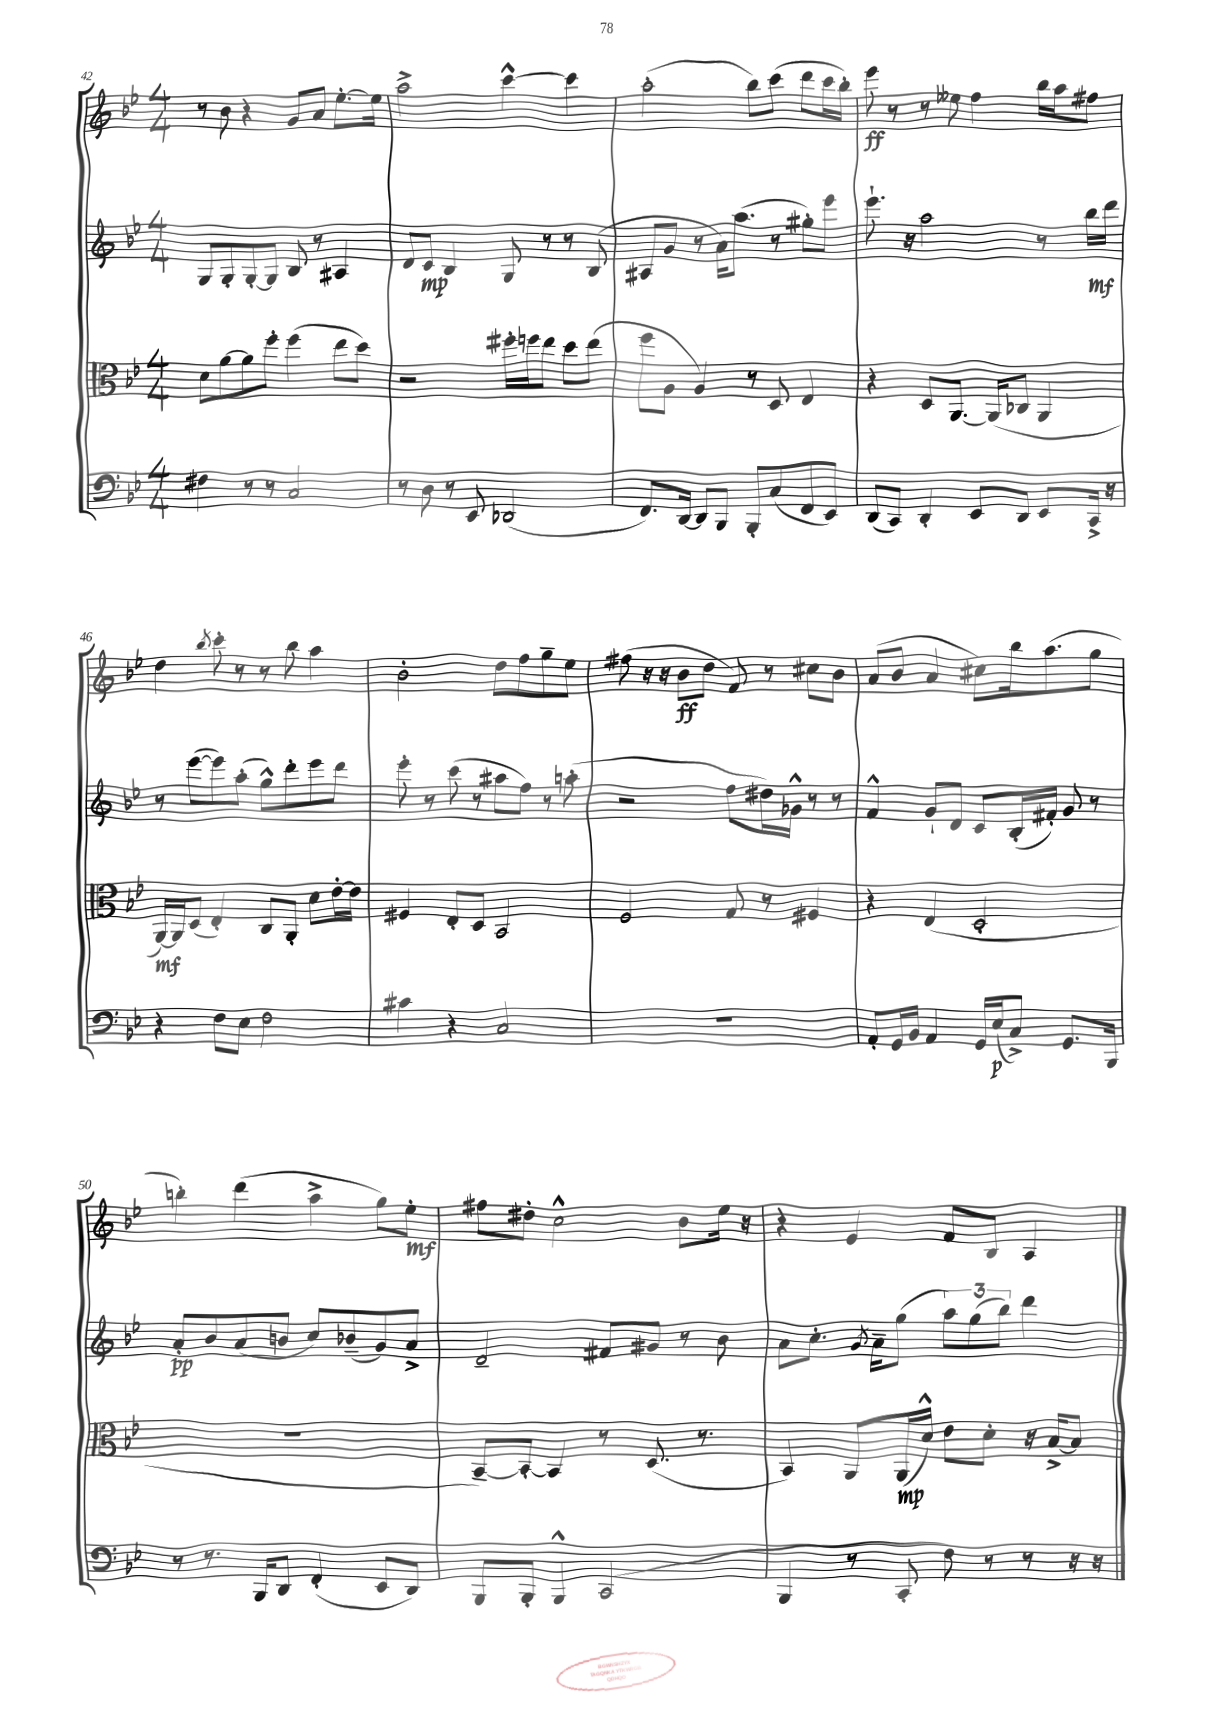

**kern	**kern	**kern	**kern
*staff4	*staff3	*staff2	*staff1
*clefF4	*clefC3	*clefG2	*clefG2
*k[b-e-]	*k[b-e-]	*k[b-e-]	*k[b-e-]
*M4/4	*M4/4	*M4/4	*M4/4
4F#\	8d\L	8G/L	8r
.	[8a\	8G'/	8b-\
8r	8a\]	[8G'/	4r
8r	8ff'\J	8G/]J	.
2C/	(4ff\	8B-/	8g/L
.	.	8r	8a/J
.	8ee-\L	4A#/	[8.ee-'\L
.	8dd\J)	.	.
.	.	.	16ee-\]Jk
=	=	=	=
8r	2r	8d/L	2aa^\
8D\	.	8c/J	.
8r	.	4B-/	.
8EE-/	.	.	.
(2DD-/	16ff#'\LL	8G/	[4ccc^^\
.	16ff\J	.	.
.	8ee-\J	8r	.
.	8dd\L	8r	4ccc\]
.	(8ee-\J	(8B-/	.
=	=	=	=
8.FF/L)	8ff\L	8A#/L	(2aa'\
.	8A\J	8g/J	.
[16DD/Jk	.	.	.
8DD/]L	4A/)	8r	.
8BBB-/J	.	16a\LK)	.
.	.	(8.aa\J	.
8BBB-'/L	8r	.	8bb-\L)
(8C/	8D/	8r	(8ccc\J
8FF/	4E-/	8gg#'\L)	8ddd\L
8EE-/J)	.	8eee-\J	16ccc\L
.	.	.	16bb-'\JJ)
=	=	=	=
(8DD/L	4r	8.eee-`\	8eee-\
8CC/J)	.	.	8r
.	.	16r	.
4DD'/	8D/L	2aa\	8r
.	[8.AA/J	.	8ee--\
8EE-/L	.	.	4ff\
.	(16AA/]LK	.	.
8DD/J	8C-/J	.	.
8EE-/L	4AA/	8r	16bb-\LL
.	.	.	16aa\J
16CC^/Jk	.	16bb-\LL	8ff#\J
16r	.	16ddd\JJ	.
=	=	=	=
4r	[16AA/LL)	8r	4dd\
.	16AA/]J	.	.
.	(8D/J	([8eee-\L	.
.	.	.	8qbb-/
8F\L	4E-'/)	8eee-\])	8ccc'\
8E-\J	.	(8aa'\J	8r
2F\	8C/L	8gg^^\L)	8r
.	8AA'/J	8ddd'\	8bb-\
.	8d\L	8eee-\	4aa\
.	[16e-'\L	8ddd\J	.
.	16e-\]JJ	.	.
=	=	=	=
4c#\	4F#/	8eee-'\	2b-'\
.	.	8r	.
4r	8E-'/L	(8ccc\	.
.	8D/J	8r	.
2C/	2BB-/	8aa#\L	8dd\L
.	.	8ff\J)	8ff\
.	.	8r	8gg~\
.	.	(8aa'\	8ee-\J
=	=	=	=
1r	2F/	2r	(8ff#\
.	.	.	16r
.	.	.	16r
.	.	.	8b-\L
.	.	.	8dd\J
.	8G/	8ff\L	8f/)
.	8r	16dd#\L)	8r
.	.	16g-^^\JJ	.
.	4F#/	8r	8cc#\L
.	.	8r	8b-\J
=	=	=	=
8AA'/L	4r	4f^^/	(8a/L
16GG/L	.	.	8b-/J
16BB-/JJ	.	.	.
4AA/	(4E-/	8g`/L	4a/
.	.	8d/J	.
16GG/LL	2D'/	8c/L	8cc#\L)
(16E-/J	.	.	.
8C^/J)	.	(16B-'/L	16bb-\k
.	.	16f#'/JJ)	(8.aa\
8.GG/L	.	8g/	.
.	.	8r	8gg\J
16BBB-/Jk	.	.	.
=	=	=	=
8r	1r	8a'/L	4bb'\)
8.r	.	8b-/	.
.	.	(8a/	(4ddd\
16BBB-/LK	.	.	.
8DD/J	.	8b/J	.
(4FF'/	.	8cc/L)	4aa^\
.	.	(8b-~/	.
8EE-/L	.	8g/)	8gg\L)
8DD/J)	.	8a^/J	8ee-'\J
=	=	=	=
8BBB-/L	[8BB-~/L)	2d~/	8ff#\L
8BBB-'/J	8BB-'/_J	.	8dd#'\J
4BBB-^^/	4BB-/]	.	2cc^^\
(2CC/	8r	8f#/L	.
.	(8.D/	8g#/J	.
.	.	8r	8b-\L
.	8.r	.	.
.	.	8b-\	16ee-\Jk
.	.	.	16r
=	=	=	=
4BBB-/	4BB-/)	8a\L	4r
.	.	8.cc'\J	.
8r	8AA/L	.	4e-/
.	.	8qg/	.
.	.	16a~\LK	.
8CC'/	(16AA/L	(8gg\J	.
.	16d^^/JJ)	.	.
8F\)	8e-\L	12aa\L)	8f/L
.	.	(12gg\	.
8r	8d'\J	.	8B-/J
.	.	12bb-\J)	.
8r	16r	4ddd\	4A/
.	[16B-^/LK	.	.
16r	8B-/]J	.	.
16r	.	.	.
==	==	==	==
*-	*-	*-	*-
